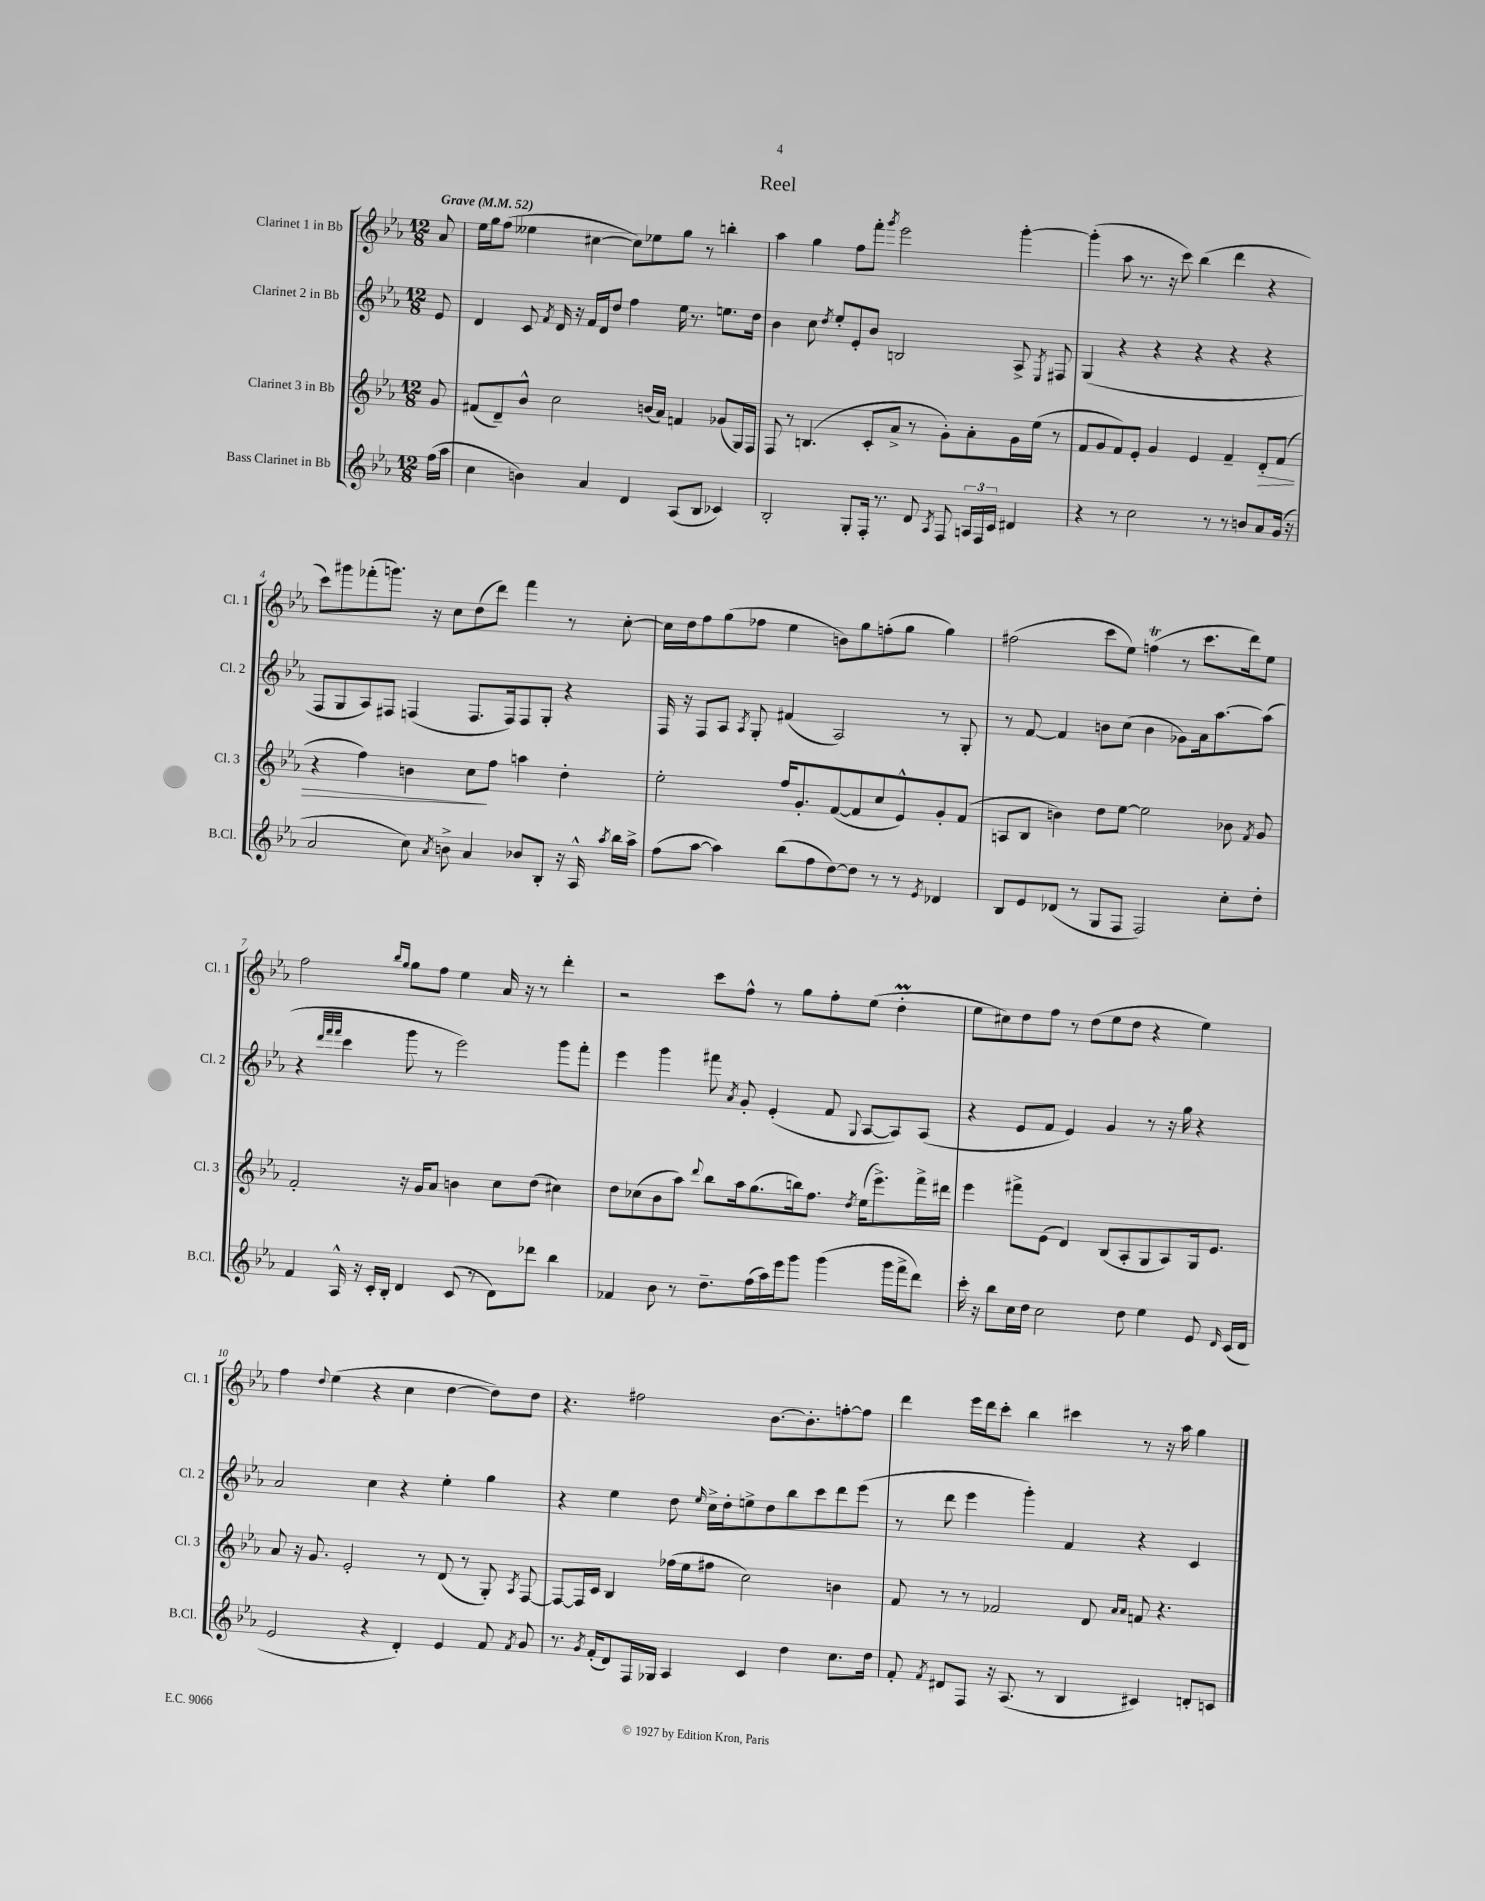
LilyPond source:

\header { title = "Reel" }
<<
\new StaffGroup <<
\new Staff = "s0" \with { instrumentName = "Clarinet 1 in Bb" shortInstrumentName = "Cl. 1" } {
    \clef treble \key ees \major \numericTimeSignature \time 12/8 \partial 8 \tempo "Grave" 4 = 52
    \autoBeamOff aes'8 |
    ees''16[ g''16 f''8]( eeses''4 cis''4~ cis''8[) ees''8 g''8] r8 b''4-. |
    aes''4 g''4 f''8[ f'''8]-. \acciaccatura { g'''8 } ees'''2 g'''4~-. |
    g'''4-.( aes''8 r8. r16 c'''8) bes''4( d'''4 r4 |
    c'''8[) gis'''8 fes'''8-.( g'''8.]) r16 c''8[ d''8( d'''8]) fes'''4 r8 c''8~-. |
    c''16[ d''16 f''8 g''8( fes''8] ees''4 b'8[) g''8 f''8-.( g''8] g''4) |
    fis''2( c'''8[ ees''8]) f''4\trill( r8 c'''8.[ d'''16) ees''8] |
    f''2 \grace { bes''16[ g''16] } g''8[ f''8] ees''4 aes'16 r16 r8 d'''4-. |
    r2 c'''8[ f''8]-^ r8 g''8[ f''8-. ees''8]( d''4-.\prall |
    ees''8[ cis''8) d''8 f''8] r8 d''8[( ees''8 d''8] r4 ees''4) |
    f''4 \appoggiatura { d''8 } ees''4( r4 c''4 d''4~ d''8[) d''8] |
    r4. fis''2 bes'8.[~ bes'8.-. f''8~-. f''8] |
    d'''4 ees'''16[ d'''16 c'''8]-. bes''4 cis'''4 r8 r16 aes''16 g''4 \bar "|." |
}
\new Staff = "s1" \with { instrumentName = "Clarinet 2 in Bb" shortInstrumentName = "Cl. 2" } {
    \clef treble \key ees \major \numericTimeSignature \time 12/8 \partial 8
    \autoBeamOff ees'8 |
    d'4 c'8 \acciaccatura { f'8 } d'16 r16 f'16[ d'16 d''8] f''4 ees''16 r8. e''8.[ d''16] |
    bes'4 c''8 \acciaccatura { d''8 } ees''8[-. ees'8-. bes'8] b2 aes8-> \acciaccatura { ees8 } fis8 |
    g4( r4 r4 r4 r4 r4 |
    f8[ g8 aes8) fis8] f4( f8.[ f16) f8 g8]-. r4 |
    f16 r16 f8[ aes8] \acciaccatura { aes8 } g8-. fis'4( aes2) r8 g8-. |
    r8 f'8~ f'4 b'8[ c''8]( b'4 ges'8[) aes'16 aes''8.~ aes''8]( |
    r4 \grace { d'''32[ f'''32 f'''32] } c'''4 g'''8 r8 ees'''2) g'''8[ f'''8]-. |
    ees'''4 g'''4 fis'''8 \acciaccatura { aes'8 } g'8-. ees'4-.( f'8 \appoggiatura { g8 } aes8[~ aes8) aes8]( |
    r4 ees'8[ f'8] ees'4) g'4 r8 r16 g''16 r4 |
    aes'2 c''4 r4 ees''4-. g''4 |
    r4 ees''4 d''8 \grace { ees''16 } c''16[-> d''16-. e''8-> d''8 bes''8 c'''8 d'''8 ees'''8]( |
    r8 d'''8 ees'''4 g'''4-.) f'4 r4 c'4 \bar "|." |
}
\new Staff = "s2" \with { instrumentName = "Clarinet 3 in Bb" shortInstrumentName = "Cl. 3" } {
    \clef treble \key ees \major \numericTimeSignature \time 12/8 \partial 8
    \autoBeamOff g'8 |
    fis'8[( d'8--) bes'8]-^ c''2 b'16[( aes'16]) f'4 ges'8[( g16) f16] |
    f8 r8 b4.( c'8[-. aes'8]-> r8 g'8[-.) aes'8-. g'16 ees''16]( r8 |
    f'8[ g'8 f'8) ees'8]-. g'4 ees'4 f'4-- d'8[-.\> f'8]( |
    r4 f''4) b'4 c''8[\! f''8] a''4 d''4-. |
    ees''2-. f''16[ g'8.-. f'8~( f'8 c''8 ees'8-^) g'8-. f'8]( |
    a8[ bes8] b'4) d''8[ ees''8]~ ees''2 bes'8 \acciaccatura { f'8 } g'8 |
    f'2-. r16 g'16[ aes'8] b'4 c''8[ d''8]( cis''4) |
    d''8[ ces''8( bes'8 aes''8]) \appoggiatura { d'''8 } bes''8[ aes''16 g''8.( b''16) f''8.] \acciaccatura { d''8 } ees''16[( ees'''8.->) f'''16-> dis'''16] |
    ees'''4 fis'''8[-> ees'8]( d'4) bes8[( aes8-. g8 aes8) g16 ees'8.] |
    aes'8 r16 g'8. ees'2-. r8 d'8( r8 g8-.) \acciaccatura { aes8 } f8~ |
    f8[~ f16 c'16] bes4 fes''16[( ees''16 fis''8] c''2) b'4 |
    f'8 r8 r8 fes'2 d'8 \grace { aes'16[ aes'16] } f'8 r4. \bar "|." |
}
\new Staff = "s3" \with { instrumentName = "Bass Clarinet in Bb" shortInstrumentName = "B.Cl." } {
    \clef treble \key ees \major \numericTimeSignature \time 12/8 \partial 8
    \autoBeamOff f''16[( aes''16] |
    c''4 b'4) aes'4 d'4 aes8[( bes8] ces'4) |
    bes2-. g8[-. f16]-. r8. d'8 \acciaccatura { aes8 } f8 \tuplet 3/2 { a16[ f16 c'16] } dis'4 |
    r4 r8 c''2 r8 r8 b'8[ aes'8 g'16]( r16 |
    aes'2 c''8) \acciaccatura { aes'8 } b'8-> aes'4 bes'8[ bes8]-. r16 aes16-^ \acciaccatura { aes''8 } bes''16[ aes''16]-> |
    f''8[( aes''8]~ aes''4) bes''8[( f''8 d''8~) d''8] r8 r8 \acciaccatura { ees'8 } des'4 |
    bes8[ ees'8 des'8]( r8 g8[ f8] f2) c''8[-. d''8]-. |
    f'4 aes16-^ r16 c'16[-. bes16]-. d'4 c'8( r8 d'8[) des'''8] bes''4 |
    fes'4 bes'8 r8 d''8.[-- f''16( aes''16) ees'''16 g'''8] g'''4( g'''16[ f'''16-> d'''8]) |
    c'''16-. r16 bes''8[ c''16 d''16] c''2 d''8 ees''4 ees'8 \grace { d'16 } c'16[( d'16] |
    ees'2 r4 d'4-.) ees'4 f'8 \acciaccatura { f'8 } g'8 |
    r8. \acciaccatura { g'8 } f'16[-.( d'8) f16 ges16] aes4 c'4 d''4 c''8.[ d''16] |
    f'8-. \acciaccatura { f'8 } dis'8[ f8] r16 aes8.( r8 bes4 cis'4) d'8[-. c'8] \bar "|." |
}
>>
>>
